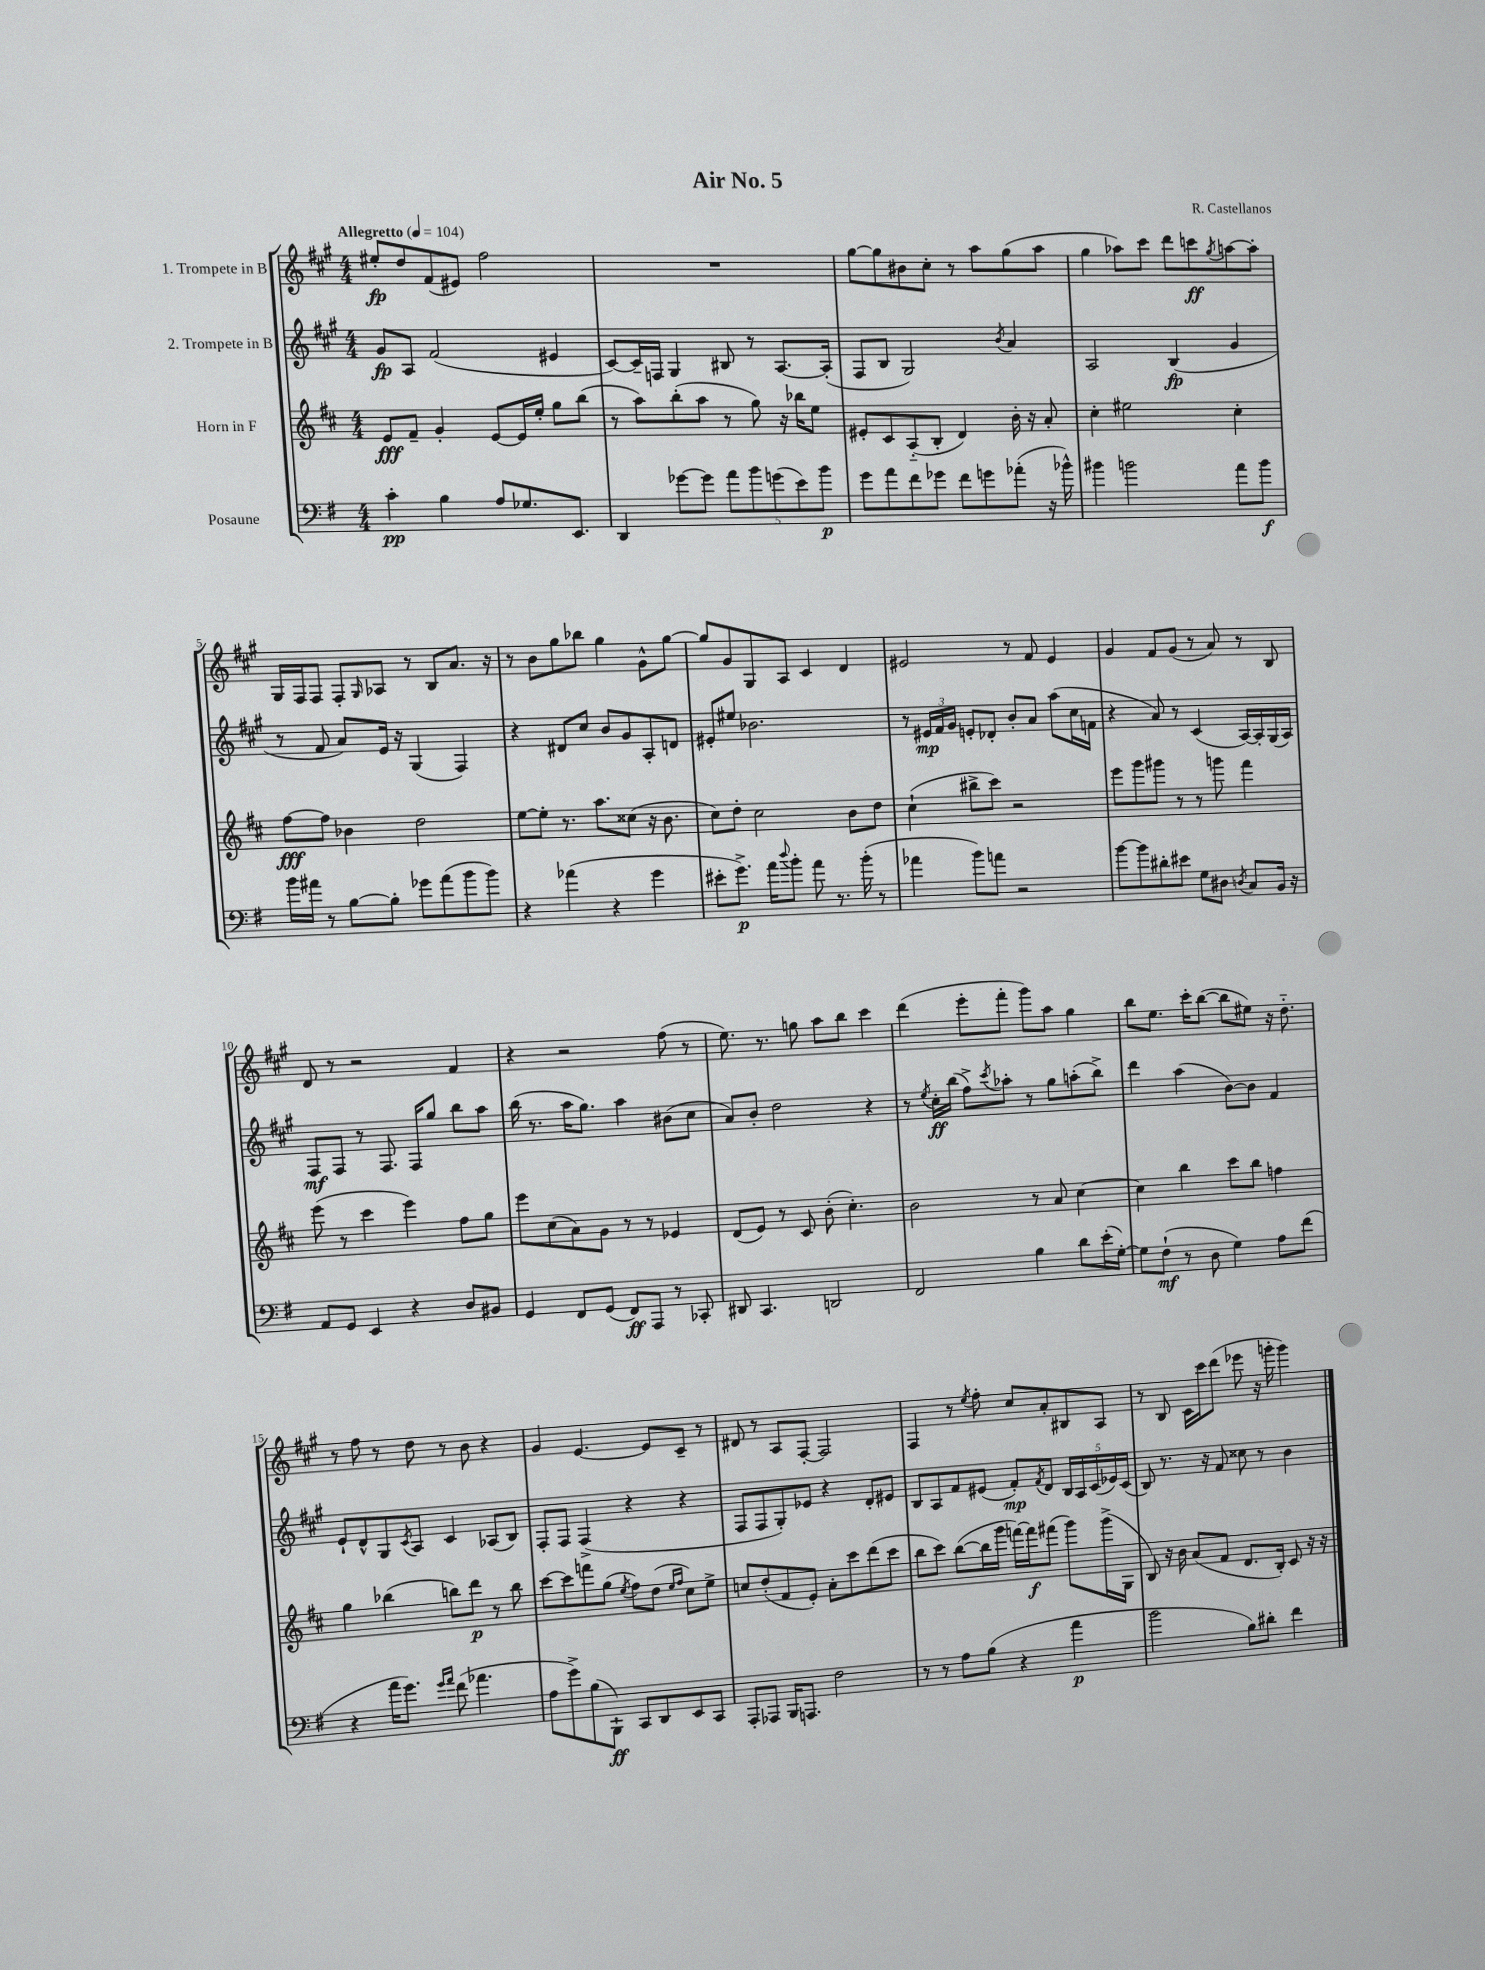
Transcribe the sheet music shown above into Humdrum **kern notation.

**kern	**kern	**kern	**kern
*staff4	*staff3	*staff2	*staff1
*clefF4	*clefG2	*clefG2	*clefG2
*k[f#]	*k[f#c#]	*k[f#c#g#]	*k[f#c#g#]
*M4/4	*M4/4	*M4/4	*M4/4
*MM104	*MM104	*MM104	*MM104
4c'	8e	8g#	8ee#'
.	8f#~	8A	8dd
4B	4g'	(2f#	(8f#
.	.	.	8e#)
8A	[8e	.	2ff#
8.G-	16e]	.	.
.	16ee'	.	.
.	8gg	4e#	.
8.EE	.	.	.
.	(8bb	.	.
=	=	=	=
4DD	8r	[8c#)	1r
.	8aa)	16c#~]	.
.	.	16F	.
[8g-	(8bb'	4G#	.
8g-]	8aa	.	.
10a	8r	8B#	.
10b	.	.	.
.	8gg)	8r	.
(10g	.	.	.
.	16r	[8.A	.
10e)	.	.	.
.	16bb-	.	.
.	8ee	.	.
10b	.	.	.
.	.	(16A']	.
=	=	=	=
8g	8e#'	8F#	[8gg#
8a	8c#	8B	8gg#]
8f#	(8A'~	2G#)	8b#
8g-	8B'	.	8cc#'
8f#	4d)	.	8r
8g	.	.	8aa
.	.	8qb	.
(8a-'	16b'	4a	(8gg#
.	16r	.	.
16r	8a'	.	8aa
16b-^^)	.	.	.
=	=	=	=
4b#	4cc#'	2A	4gg#
2b	2ee#	.	8aa-)
.	.	.	8ccc#
.	.	(4B	8ddd
.	.	.	8ccc
.	.	.	8qgg#
8a	4cc#'	4g#	[8aa
8b	.	.	8aa']
=	=	=	=
16b	[8ff#	8r	16G#
16a#	.	.	16F#
8r	8ff#]	8f#	8F#
[8B	4b-	8a)	8F#'
.	.	.	16qqG#
8B']	.	16e	8A-
.	.	16r	.
8g-	2dd	(4G#	8r
(8a#	.	.	8B
8b	.	4F#)	8.a
8b)	.	.	.
.	.	.	16r
=	=	=	=
4r	[8ee	4r	8r
.	8ee']	.	8b
(4a-	8.r	8d#	8gg#
.	.	8cc#	8bb-
.	8.aa	.	.
4r	.	8b	4gg#
.	(8cc##	8g#	.
4g	16r	8A'	8g#^^
.	8.b	.	.
.	.	8d	[8gg#
=	=	=	=
8e#'	8cc#)	8e#'	8gg#]
8.g^)	8dd'	8ee#	8g#
.	2cc#	2.b-	8G#
16a	.	.	.
8qqdd	.	.	.
8b'	.	.	8A
8a	.	.	4c#
8.r	.	.	.
.	8b	.	4d
(16b'	.	.	.
8r	8dd	.	.
=	=	=	=
4a-	(4cc#`	8r	2e#
.	.	24e#	.
.	.	24f#	.
.	.	24g#	.
8b)	8bb#^	8e'	.
8a	8ccc#)	8d-'	.
2r	2r	8b'	8r
.	.	8a	8f#
.	.	(8aa	4e#
.	.	16cc#	.
.	.	16f	.
=	=	=	=
[8b	8eee	4r	4g#
8b]	8ggg	.	.
8d#'	8ggg#	8a)	8f#
8e#	8r	8r	(8g#
8G	8r	(4c#	8r
8D#	8ggg	.	8a)
8qD	.	.	.
8C	4fff#	[16A)	8r
.	.	16A']	.
16BB	.	(16G#	8B
16r	.	16A)	.
=	=	=	=
8AA	(8eee	8F#	8d
8GG	8r	8F#	8r
4EE	4ccc#	8r	2r
.	.	8.F#	.
4r	4eee)	.	.
.	.	16F#	.
.	.	8gg#	.
8D	8ff#	8bb	4f#
8BB#	8gg	8aa	.
=	=	=	=
4GG	8eee	(16bb	4r
.	.	8.r	.
.	(8cc#	.	.
8FF#	8a)	16aa	2r
.	.	8.gg#)	.
(8GG	8g	.	.
8FF#)	8r	4aa	.
8AAA	8r	.	.
8r	4e-	(8b#	(8ff#
8CC-'	.	8cc#	8r
=	=	=	=
8DD#	(8d	8a)	8.ee)
4.CC	8e)	8b'	.
.	.	.	8.r
.	8r	2dd	.
.	8c#	.	8gg
2DD	(8b'	.	8aa
.	4.cc#')	.	8bb
.	.	4r	4ccc#
=	=	=	=
2FF#	2b	8r	(4ddd
.	.	8qee	.
.	.	16cc#'	.
.	.	(16bb	.
.	.	8ff#^)	8eee'
.	.	8qccc#	.
.	.	8aa-'	8fff#'
4B	8r	8r	8ggg#)
.	8a	8gg#	8aa
8d	[4cc#	(8aa'	4gg#
(16e'	.	8bb^)	.
[16G')	.	.	.
=	=	=	=
8G]	4cc#]	4ddd	8bb
(8F#`	.	.	8.ee
8r	4bb	(4aa	.
.	.	.	16ccc#'
8D	.	.	([8bb
4G)	8ccc#	[8b)	8bb]
.	8bb	8b]	8ee#)
8A	4ff	4f#	16r
.	.	.	8.dd'~
(8f#	.	.	.
=	=	=	=
4r	4gg	8e`	8r
.	.	8d^^	8ff#
16a	(4bb-	8G#	8r
8.g)	.	.	.
.	.	8qc#	.
.	.	8A	8dd
16qqg	.	.	.
16qqa	.	.	.
(8f#	8bb)	4c#	8r
4.a-	8ddd	.	8b
.	8r	(8A-	4r
.	8bb	8B)	.
=	=	=	=
8A	[8ccc#	8F#'	4g#
8g^)	8ccc#]	8F#	.
(8B	8fff	(4F#^	[4.e
8BBB`)	(8gg	.	.
.	8qee	.	.
8CC	8ff#)	4r	.
8DD	(8dd	.	8e]
.	16qqee	.	.
.	16qqff#	.	.
8EE	8cc#)	4r	8c#~
8CC	8ee^	.	8r
=	=	=	=
8AAA'	8cc	8F#	8d#
8AAA-	(8dd'	8F#	8r
16BBB	8f#	8G#')	8A
8.AAA	.	.	.
.	8e')	8e-	[8F#'
2F#	8a'	4r	2F#]
.	8ccc#	.	.
.	(8ddd	8d'	.
.	8ccc#	8e#	.
=	=	=	=
8r	8bb	8B	4F#
8r	8ccc#)	8A	.
8A	([8bb	8f#	8r
.	.	.	8qee
(8B	16bb]	(8e#	8ff#'
.	16ggg	.	.
4r	[16fff)	8f#')	8cc#
.	16fff]	.	.
.	.	8qf#	.
.	(8fff#	8d	8a'
4a	8ggg)	20B	8B#
.	.	20A	.
.	.	(20c#	.
.	(16ggg^	.	8A
.	.	20e-)	.
.	16G	.	.
.	.	(20c#	.
=	=	=	=
2b	8B)	8B)	8r
.	16r	8.r	8B
.	16b	.	.
.	(8a	.	16c#
.	.	16r	16ccc#
.	8f#	8f#	(8ddd
8B)	8.d	8cc##	8eee-
8d#'	.	8r	16r
.	16B')	.	16ggg'
4f#	8c#	4b	4ggg)
.	16r	.	.
.	16r	.	.
==	==	==	==
*-	*-	*-	*-
